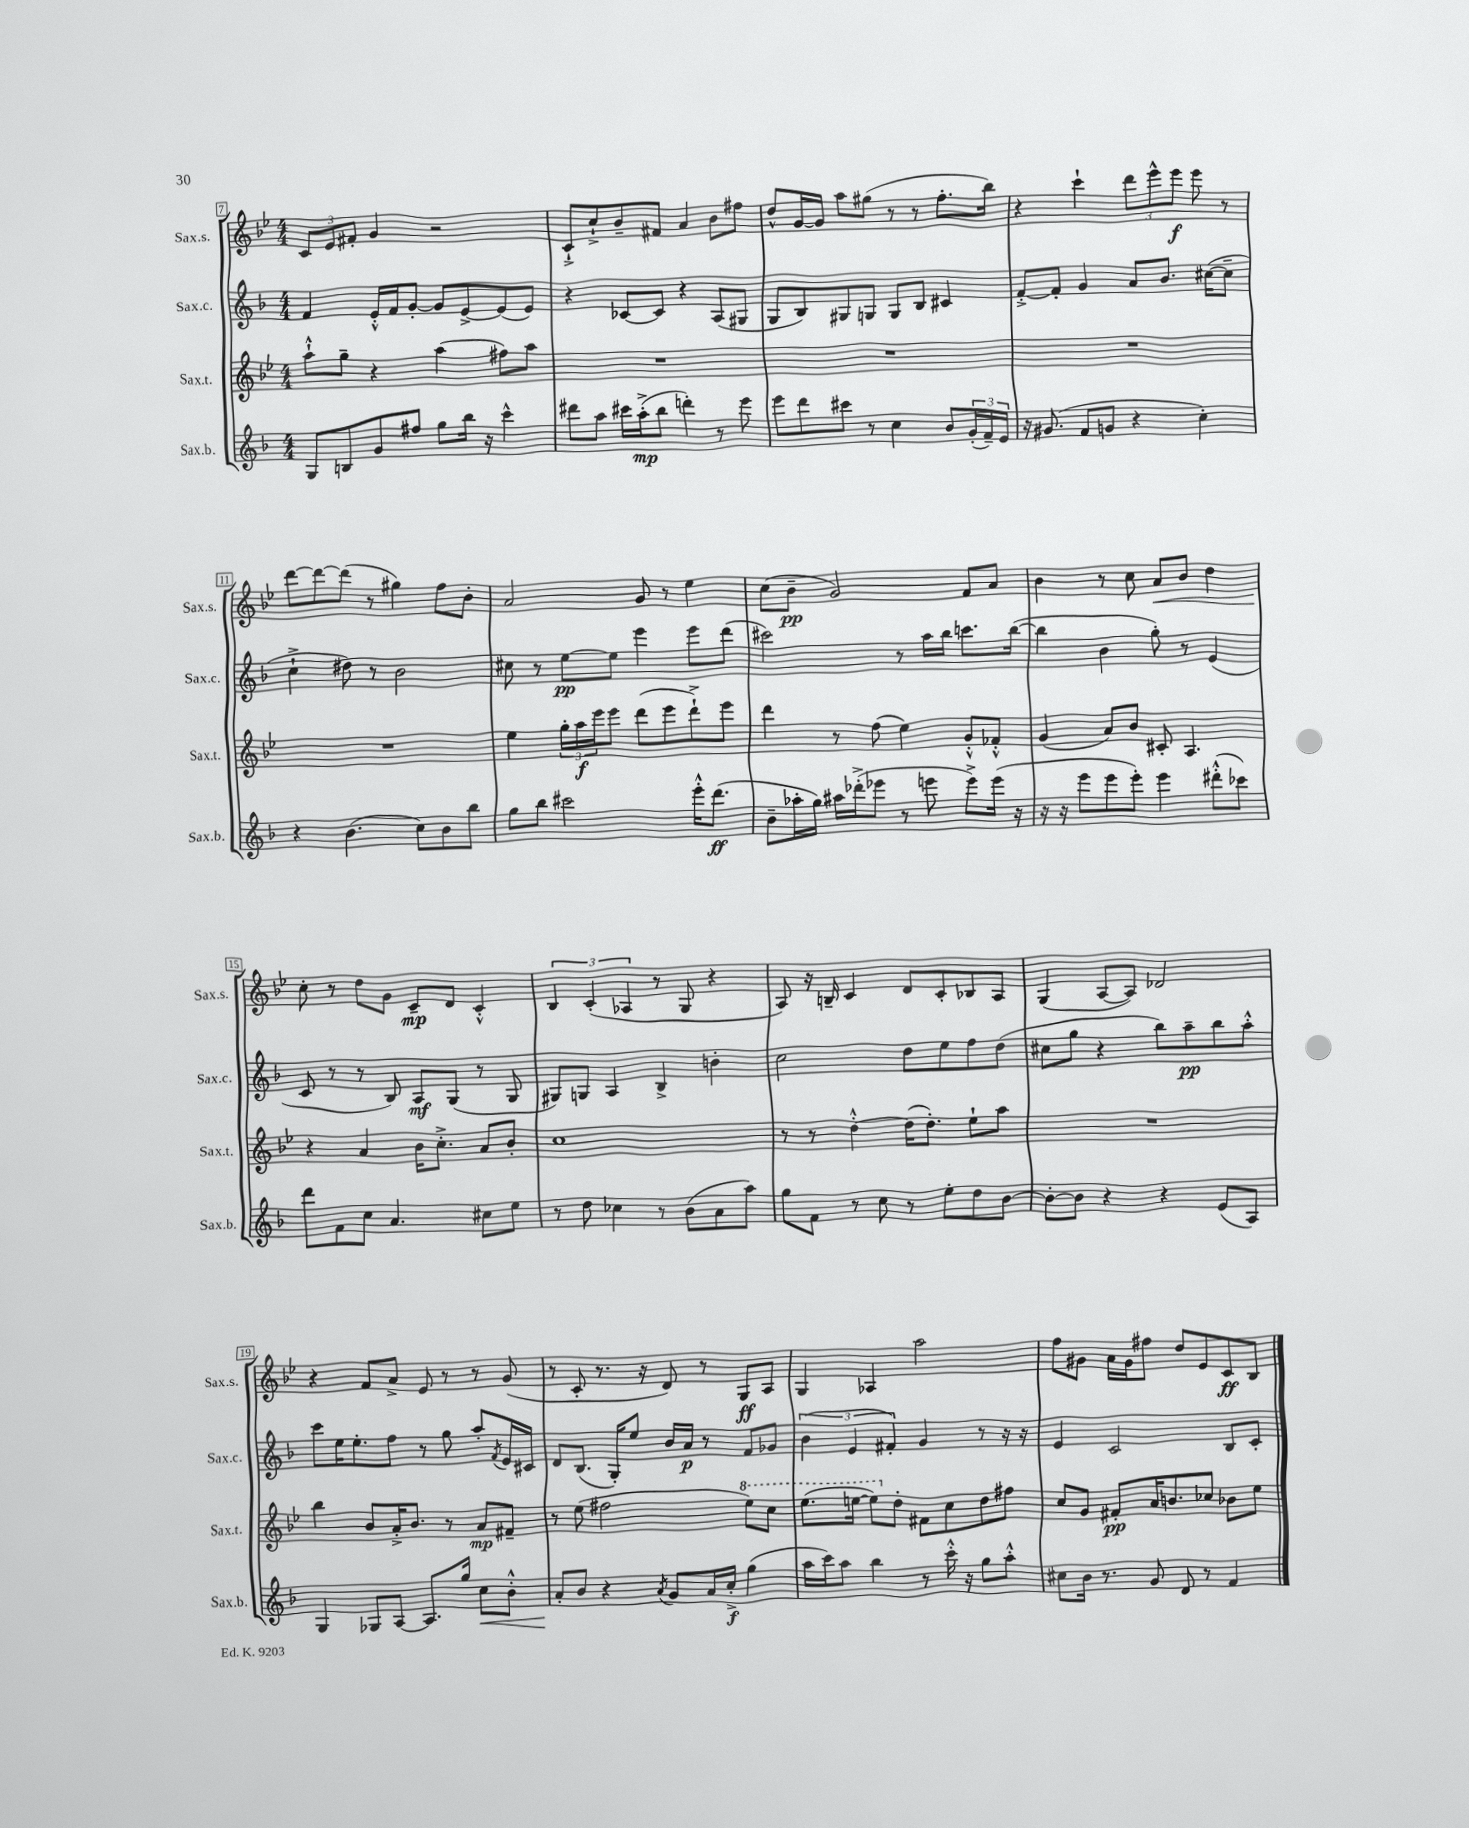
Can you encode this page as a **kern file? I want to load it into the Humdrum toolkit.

**kern	**dynam	**kern	**dynam	**kern	**dynam	**kern	**dynam
*part4	*part4	*part3	*part3	*part2	*part2	*part1	*part1
*staff4	*staff4	*staff3	*staff3	*staff2	*staff2	*staff1	*staff1
*I"Sax.b.	*	*I"Sax.t.	*	*I"Sax.c.	*	*I"Sax.s.	*
*I'Sax.b.	*	*I'Sax.t.	*	*I'Sax.c.	*	*I'Sax.s.	*
*clefG2	*	*clefG2	*	*clefG2	*	*clefG2	*
*k[b-]	*	*k[b-e-]	*	*k[b-]	*	*k[b-e-]	*
*M4/4	*	*M4/4	*	*M4/4	*	*M4/4	*
=7	=7	=7	=7	=7	=7	=7	=7
8G/L	.	8aa`^^\L	.	4f/	.	12c/L	.
.	.	.	.	.	.	12e-/	.
8Bn/	.	8gg~\J	.	.	.	.	.
.	.	.	.	.	.	12f#X'/J	.
8g/	.	4r	.	16e'^^/LL	.	4g/	.
.	.	.	.	16f/J	.	.	.
8ff#X/J	.	.	.	[8g'/J	.	.	.
8gg\L	.	(4aa\	.	8g/L]	.	2r	.
16bb-\Jk	.	.	.	[8e^/	.	.	.
16r	.	.	.	.	.	.	.
4ccc^^\	.	8ff#X\L)	.	(8e/]	.	.	.
.	.	8aa\J	.	8e/J)	.	.	.
=8	=8	=8	=8	=8	=8	=8	=8
8ddd#X\L	.	1r	.	4r	.	8c`^/L	.
8aa\J	.	.	.	.	.	8cc`^/	.
16ccc#X\LL	.	.	.	[8c-X/L	.	8b-~/	.
(16aa'^\J	mp	.	.	.	.	.	.
8bb-\J	.	.	.	8c-/J]	.	8f#X/J	.
4dddn'\)	.	.	.	4r	.	4a/	.
8r	.	.	.	(8A/L	.	8b-\L	.
8eee\	.	.	.	8G#X/J	.	8ff#X\J	.
=9	=9	=9	=9	=9	=9	=9	=9
8eee\L	.	1r	.	8G/L	.	8dd^^/L	.
8ddd\	.	.	.	8B-/)	.	[16g/L	.
.	.	.	.	.	.	16g/JJ]	.
8ccc#X\J	.	.	.	8G#X/	.	8aa\L	.
8r	.	.	.	8Gn/J	.	(8gg#X\J	.
4cc\	.	.	.	8G/L	.	8r	.
.	.	.	.	8B-/J	.	8r	.
8b-/L	.	.	.	4c#X/	.	8.ff'\L	.
(24g'/L	.	.	.	.	.	.	.
24f~/)	.	.	.	.	.	.	.
.	.	.	.	.	.	16bb-\Jk)	.
24e/JJ	.	.	.	.	.	.	.
=10	=10	=10	=10	=10	=10	=10	=10
16r	.	1r	.	[8f'^/L	.	4r	.
(8.g#X/	.	.	.	.	.	.	.
.	.	.	.	8f'/J]	.	.	.
8f/L	.	.	.	4g/	.	4ccc`\	.
8gn/J	.	.	.	.	.	.	.
4r	.	.	.	8a/L	.	12ddd\L	.
.	.	.	.	.	.	12eee-^^\	.
.	.	.	.	8.b-/J	.	.	.
.	.	.	.	.	.	12eee-\J	f
4cc'\)	.	.	.	.	.	8eee-\	.
.	.	.	.	([16cc#X\KL	.	.	.
.	.	.	.	8cc#~\J]	.	8r	.
!!LO:LB:g=z
=11	=11	=11	=11	=11	=11	=11	=11
4r	.	1r	.	4cc`^\	.	[8ddd\L	.
.	.	.	.	.	.	8ddd\_	.
(4.b-\	.	.	.	8dd#X\)	.	(8ddd\J]	.
.	.	.	.	8r	.	8r	.
.	.	.	.	2b-\	.	4gg#X\)	.
8cc\L)	.	.	.	.	.	.	.
8b-\	.	.	.	.	.	8ff\L	.
8bb-\J	.	.	.	.	.	8b-'\J	.
=12	=12	=12	=12	=12	=12	=12	=12
8gg\L	.	4ee-\	.	8cc#X\	.	2a/	.
8bb-\J	.	.	.	8r	.	.	.
2ccc#X\	.	24gg'\LL	.	[8ee\L	pp	.	.
.	.	24aa\	f	.	.	.	.
.	.	24eee-\J	.	.	.	.	.
.	.	8eee-\J	.	8ee\J]	.	.	.
.	.	(8ddd\L	.	4eee\	.	8g/	.
.	.	8eee-\	.	.	.	8r	.
16eee'^^\KL	.	8ddd`^\)	.	8eee\L	.	4ee-\	.
(8.ddd\J	ff	.	.	.	.	.	.
.	.	8eee-\J	.	(8ddd\J	.	.	.
=13	=13	=13	=13	=13	=13	=13	=13
8b-~\L	.	4ddd\	.	2ccc#X\)	.	(8cc\L	.
16aa-X'\L	.	.	.	.	.	8b-~\J	pp
16gg\JJ)	.	.	.	.	.	.	.
16aa#X\LL	.	8r	.	.	.	2g/)	.
(16ddd-X'^\J	.	.	.	.	.	.	.
8eee-X\J	.	(8ff\	.	.	.	.	.
8r	.	4ee-\)	.	8r	.	.	.
8eeen\	.	.	.	16aa\LL	.	.	.
.	.	.	.	16bb-\JJ	.	.	.
8eee^\L)	.	8g'^^/L	.	8.cccn\L	.	8f/L	.
(16eee\Jk	.	8f-X'^^/J	.	.	.	8a/J	.
16r	.	.	.	([16bb-\Jk	.	.	.
=14	=14	=14	=14	=14	=14	=14	=14
16r	.	(4g/	.	4bb-\]	.	4b-\	.
16r	.	.	.	.	.	.	.
8eee\L	.	.	.	.	.	.	.
8eee\	.	8a/L)	.	4b-\	.	8r	.
8eee'\J)	.	8b-/J	.	.	.	8cc\	.
!	!	!	!	!	!	!	!LO:HP:b
4eee\	.	8c#X'/	.	8gg'\)	.	8a/L	<
.	.	4.A/	.	8r	.	8b-/J	.
(8ddd#X'^^\L	.	.	.	(4e/	.	4dd\	.
8ccc-X\J)	.	.	.	.	.	.	.
!!LO:LB:g=z
=15	=15	=15	=15	=15	=15	=15	=15
8ddd\L	.	4r	.	8c/	.	8cc'\	.
8f\	.	.	.	8r	.	8r	[
8cc\J	.	4a/	.	8r	.	8dd\L	.
4.a/	.	.	.	8B-/)	.	8g\J	.
.	.	16b-\KL	.	8A/L	mf	8c~/L	mp
.	.	8.cc'^\J	.	.	.	.	.
.	.	.	.	(8G/J	.	8d/J	.
8cc#X\L	.	8a/L	.	8r	.	4c'^^/	.
8ee\J	.	8b-'/J	.	8G/	.	.	.
=16	=16	=16	=16	=16	=16	=16	=16
8r	.	1cc	.	8G#X/L)	.	6B-/	.
8dd\	.	.	.	8Gn/J	.	.	.
.	.	.	.	.	.	(6c'/	.
4cc-X\	.	.	.	4A/	.	.	.
.	.	.	.	.	.	6A-X/	.
8r	.	.	.	4B-^/	.	8r	.
(8b-\L	.	.	.	.	.	8G/	.
8a\	.	.	.	4bn'\	.	4r	.
8aa\J)	.	.	.	.	.	.	.
=17	=17	=17	=17	=17	=17	=17	=17
8gg\L	.	8r	.	2cc\	.	8A/)	.
8f\J	.	8r	.	.	.	16r	.
.	.	.	.	.	.	16Bn~/	.
8r	.	[4dd'^^\	.	.	.	4c/	.
8cc\	.	.	.	.	.	.	.
8r	.	(16dd\KL]	.	8dd\L	.	8d/L	.
.	.	8.dd'\J)	.	.	.	.	.
8ee'\L	.	.	.	8ee\	.	8c'/	.
8dd\	.	8ee-`\L	.	8ff\	.	8B-X/	.
[8b-\J	.	8aa\J	.	(8dd\J	.	8A/J	.
=18	=18	=18	=18	=18	=18	=18	=18
8b-'\L_	.	1r	.	8cc#X\L	.	(4G/	.
8b-\J]	.	.	.	8gg\J	.	.	.
4r	.	.	.	4r	.	[8A/L	.
.	.	.	.	.	.	8A/J])	.
4r	.	.	.	8bb-\L)	.	2d-X/	.
.	.	.	.	8aa~\	pp	.	.
(8e/L	.	.	.	8bb-\	.	.	.
8A/J)	.	.	.	8aa'^^\J	.	.	.
!!LO:LB:g=z
=19	=19	=19	=19	=19	=19	=19	=19
4G/	.	4bb-\	.	8ccc\L	.	4r	.
.	.	.	.	16ee\K	.	.	.
.	.	.	.	8.ee'\	.	.	.
8G-X/L	.	8b-/L	.	.	.	8f/L	.
[8A/J	.	16a'^/K	.	8ff\J	.	8a^/J	.
.	.	8.b-/J	.	.	.	.	.
8.A/L]	.	.	.	8r	.	8e-/	.
.	.	8r	.	8gg\	.	8r	.
16gg/Jk	.	.	.	.	.	.	.
!	!LO:HP:b	!	!	!	!	!	!
8cc\L	<	8a/L	mp	8aa'/L	.	8r	.
.	.	.	.	8qf/	.	.	.
8b-'^^\J	.	8f#X~/J	.	16e/L	.	(8g/	.
.	.	.	.	16c#X/JJ	.	.	.
=20	=20	=20	=20	=20	=20	=20	=20
8a'/L	.	8r	.	8d/L	.	8r	.
8b-/J	[	(8ee-\	.	(8.B-/J	.	8c'/	.
4r	.	2ff#X\	.	.	.	8.r	.
.	.	.	.	16G'/KL)	.	.	.
.	.	.	.	8ee/J	.	.	.
.	.	.	.	.	.	16r	.
8qa/	.	.	.	.	.	.	.
8g/L	.	.	.	16b-/LL	.	8d/)	.
.	.	.	.	16a/JJ	p	.	.
16a/L	.	.	.	8r	.	8r	.
16cc'^/JJ	f	.	.	.	.	.	.
*	*	*8va	*	*	*	*	*
(4gg\	.	8eee-\L)	.	8f/L	.	8G/L	ff
.	.	8ccc\J	.	8g-X/J	.	8A/J	.
=21	=21	=21	=21	=21	=21	=21	=21
16aa\LL	.	(8.eee-\L	.	(6b-\	.	4G/	.
16ccc\J)	.	.	.	.	.	.	.
8aa\J	.	.	.	.	.	.	.
.	.	.	.	6e/	.	.	.
.	.	[16eeen\Jk	.	.	.	.	.
4bb-\	.	8eee\L])	.	.	.	4A-X/	.
.	.	.	.	6f#X'/)	.	.	.
*	*	*X8va	*	*	*	*	*
.	.	8dd'\J	.	.	.	.	.
8r	.	8f#X\L	.	4g/	.	2aa\	.
16ccc'^^\	.	8cc\	.	.	.	.	.
16r	.	.	.	.	.	.	.
8gg\L	.	8dd\	.	8r	.	.	.
8aa'^^\J	.	8ff#X\J	.	16r	.	.	.
.	.	.	.	16r	.	.	.
=22	=22	=22	=22	=22	=22	=22	=22
8cc#X\L	.	8cc/L	.	4e/	.	8ff\L	.
16b-\Jk	.	8g/J	.	.	.	8g#X\J	.
8.r	.	.	.	.	.	.	.
.	.	8f#X'/L	pp	2c/	.	16a\LL	.
.	.	.	.	.	.	16g#\J	.
8g/	.	16a/K	.	.	.	8ff#X\J	.
.	.	8.bn/	.	.	.	.	.
8d/	.	.	.	.	.	8dd/L	.
8r	.	8cc-X/J	.	.	.	8e-/	.
4f/	.	8b-X\L	.	8B-/L	.	8c/	ff
.	.	8ee-\J	.	8c'/J	.	8B-/J	.
==	==	==	==	==	==	==	==
*-	*-	*-	*-	*-	*-	*-	*-
